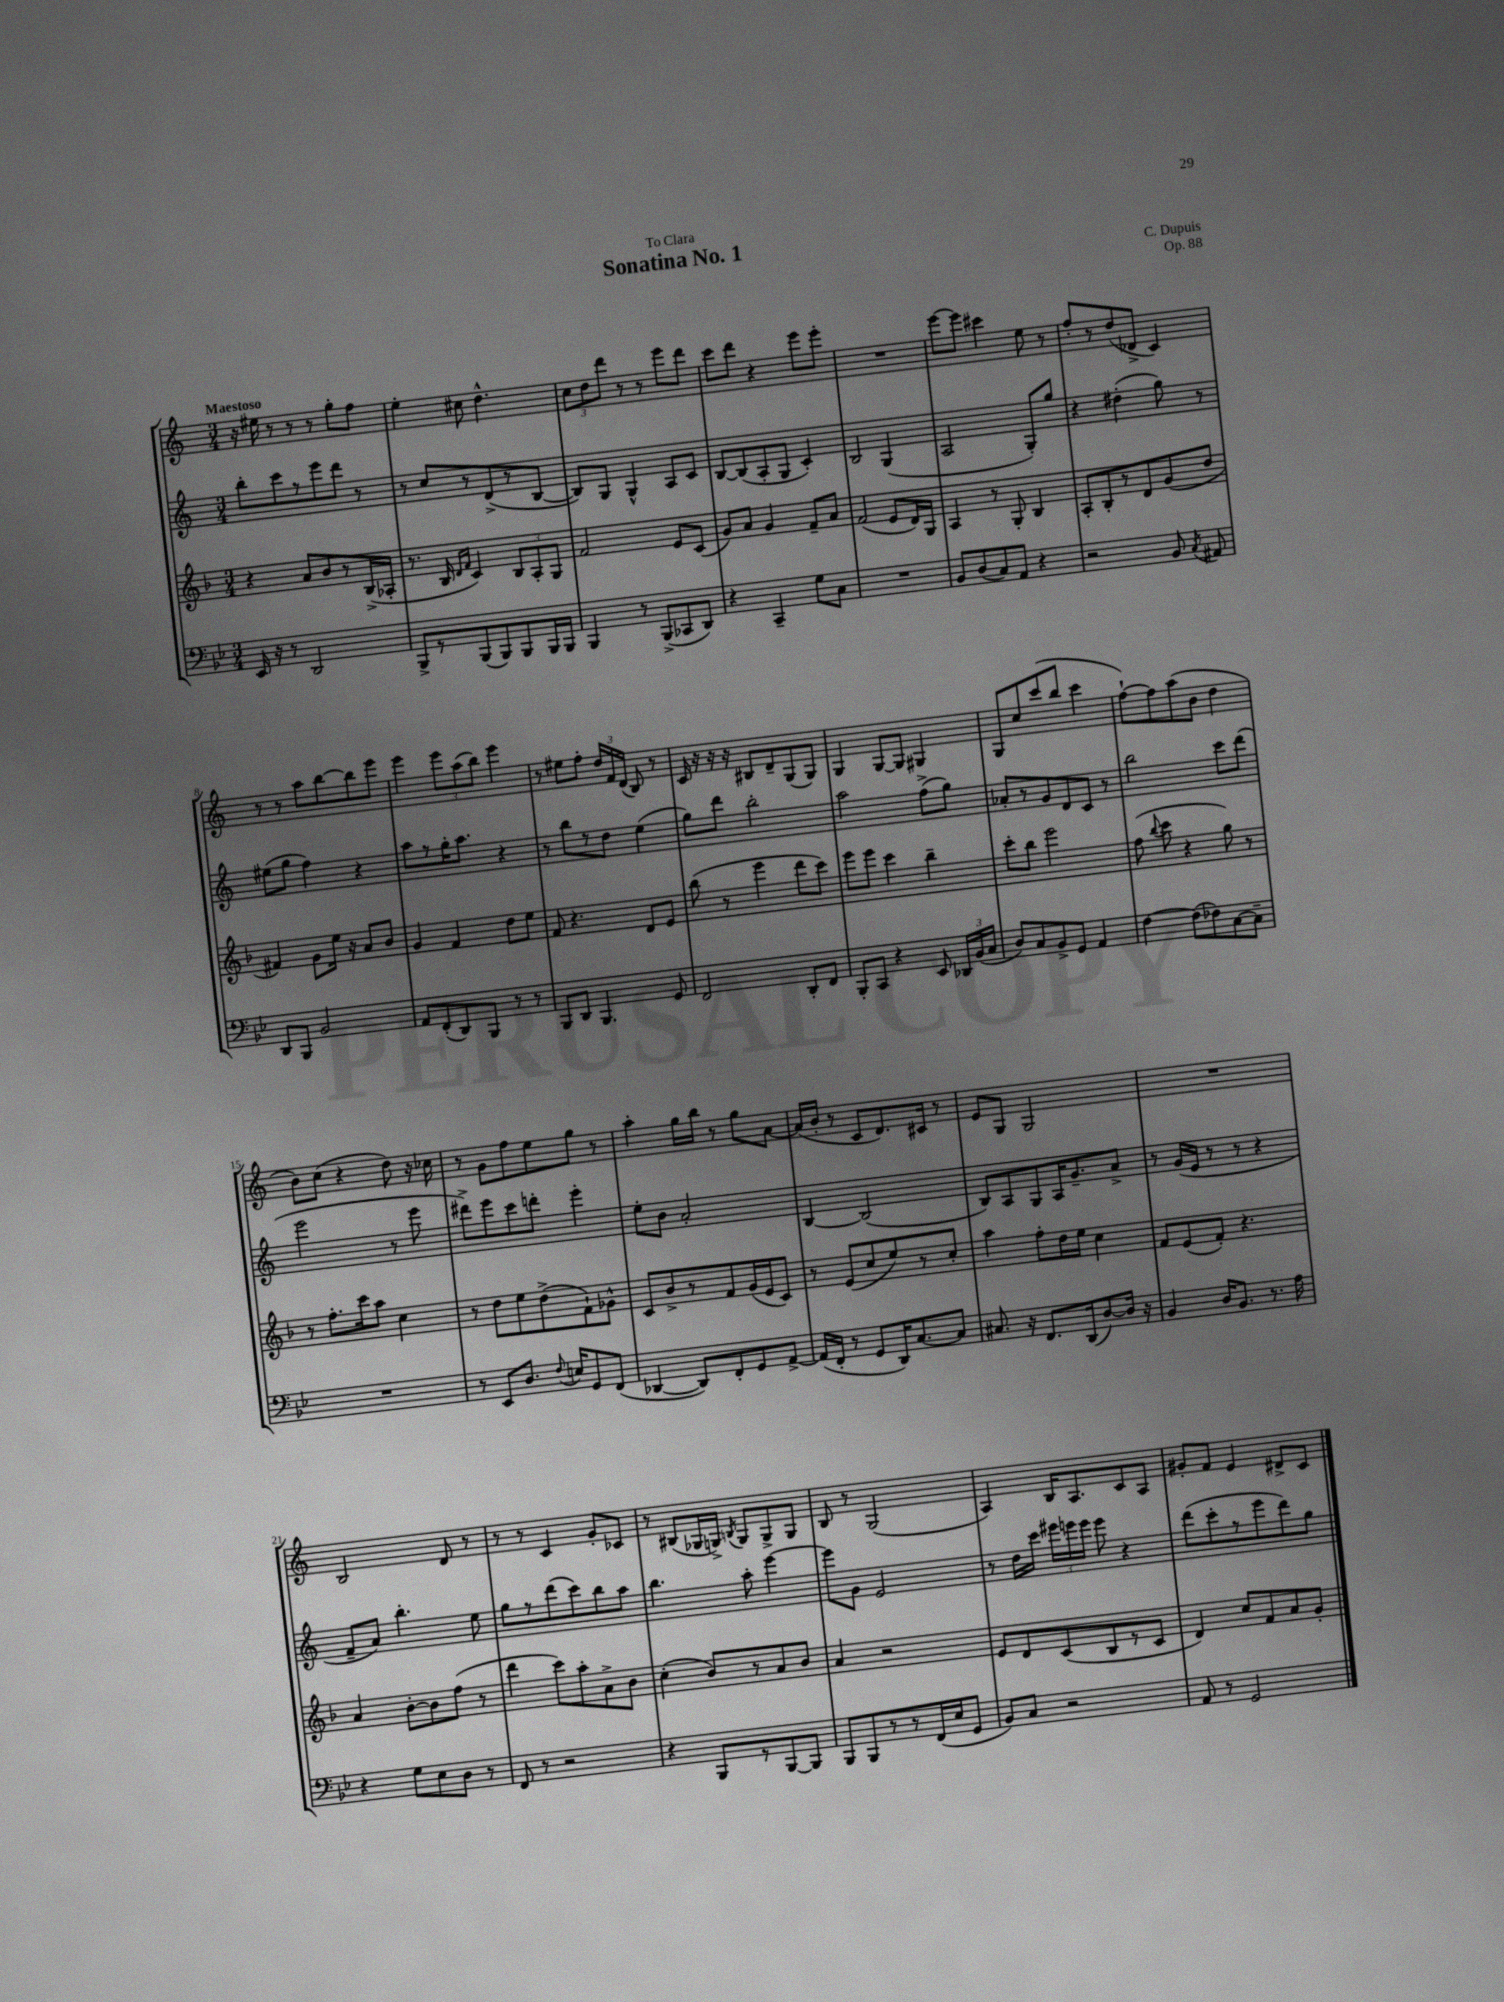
\header { title = "Sonatina No. 1" composer = "C. Dupuis" dedication = "To Clara" opus = "Op. 88" }
<<
\new StaffGroup <<
\new Staff = "s0" {
    \clef treble \key c \major \numericTimeSignature \time 3/4 \tempo "Maestoso"
    \autoBeamOff r16 eis''16 r8 r8 r8 g''8[-. f''8] |
    e''4-. cis''8 d''4.-^ |
    \tuplet 3/2 { c''8[ d''8 d'''8] } r8 r8 e'''8[ d'''8] |
    c'''8[ d'''8] r4 e'''8[ e'''8]-. |
    R2. |
    e'''8[~ e'''8] cis'''4 e''8 r8 |
    f''8[-. r8 d''8( des'8]-> c'4) |
    r8 r8 a''8[ b''8~ b''8 e'''8] |
    e'''4 \tuplet 3/2 { e'''8[ a''8( b''8]) } e'''4 |
    r8 eis''8[ f''8]-. \tuplet 3/2 { d''16[ f'16 d'16]( } b8) r8 |
    c'16 r16 r16 r16 bis8[ d'8-- g8( g8]) |
    g4 g8[~ g8] gis4 |
    g8[ c''8 c'''8( b''8] c'''4 |
    f''8[~-!) f''8 a''8( b'8] d''4 |
    b'8[) c''8]( r4 d''8) r16 ces''16 |
    r8 g'8[ f''8 e''8 g''8] r8 |
    a''4-. g''16[ b''16] r8 g''8[ a'8]~ |
    a'16[( b'16]-. r8 c'8[ d'8.) cis'16] r8 |
    e'8[ g8] g2 |
    R2. |
    b2 d'8 r8 |
    r8 r8 c'4 g'8[-. ces'8] |
    r8 bis8[( ges16 g16]->) \acciaccatura { b8 } g8[ g8-> g8] |
    b8 r8 g2( |
    a4) b16[ a8. c'8 a8] |
    gis'8[-. f'8] e'4 dis'8[-> c'8] \bar "|." |
}
\new Staff = "s1" {
    \clef treble \key c \major \numericTimeSignature \time 3/4
    \autoBeamOff b''8[-. c'''8 r8 e'''8 d'''8] r8 |
    r8 c''8[ r8 d'8->( r8 b8]~ |
    b8[) g8] g4-^ a8[ c'8] |
    b8[~ b8( a8-. g8] c'4-.) |
    b2 g4( |
    a2 g8[-.) g''8] |
    r4 dis''4-.( g''8) r8 |
    eis''8[( g''8] f''4) r4 |
    a''8[ r8 g''16-. a''8.] r4 |
    r8 b''8[ r8 d''8] e''4( |
    g''8[) d'''8] b''2-. |
    a''2 f''8[->( g''8]) |
    aes'8[-. r8 g'8 d'8 c'8] r8 |
    b''2 c'''8[ d'''8]( |
    e'''2 r8 e'''8 |
    dis'''8[->) e'''8 c'''8 d'''8]-. e'''4-. |
    e''8[-. b'8] a'2-. |
    b4~ b2( |
    b8[) a8 g8 a16 g'8.-- a'8]-> |
    r8 g'16[( e'16] r8 r8 r4 |
    f'8[-- a'8]) b''4.-. e''8 |
    g''8[ r8 d'''8( c'''8) b''8 a''8] |
    b''4. a''8-. e'''4~ |
    e'''8[ g'8] e'2 |
    r8 d''16[ c'''16] \tuplet 3/2 { eis'''16[ e'''16 e'''16] } e'''8 r4 |
    d'''8[( c'''8-. r8 e'''8 d'''8) g''8] \bar "|." |
}
\new Staff = "s2" {
    \clef treble \key f \major \numericTimeSignature \time 3/4
    \autoBeamOff r4 a'8[ bes'8 r8 bes16->( aes16]-. |
    r8. bes16 \grace { d'16[ f'16] } c'4) \tuplet 3/2 { bes8[ a8-. g8] } |
    f'2 e'8[ c'8]( |
    g'8[) a'8] g'4 f'8[-- a'8] |
    f'2( e'8[ d'16) g16] |
    a4 r8 g8-. bes4 |
    a8[-. bes8-. r8 d'8 g'8( d''8] |
    fis'4) g'8[ e''16] r16 a'8[ bes'8] |
    g'4 f'4 d''8[ e''8] |
    f'8 r4. d'8[ e'8] |
    bes''8( r8 e'''4 d'''8[ c'''8]) |
    e'''8[ e'''8] c'''4 bes''4-- |
    c'''8[-. bes''8] e'''2 |
    f''8( \appoggiatura { bes''8 } c'''8 r4 g''8) r8 |
    r8 f''8.[-. c'''16 a''8] c''4 |
    r8 d''8[ e''8 d''8->( f'8-!) ges'8]-^ |
    c'8[ bes'8-> r8 f'8 g'16( e'16 c'8]) |
    r8 e'8[( c''8 e''8) r8 c''8]-. |
    a''4 f''8[-. d''16 e''16] c''4 |
    f'8[ e'8( f'8]-.) r4. |
    a'4 bes'8[~-. bes'8 f''8]( r8 |
    d'''4 c'''8[) a''8-. a'8-> bes'8] |
    c''4-.( bes'8[) r8 a'8 bes'8] |
    a'4 r2 |
    e'8[ d'8 c'8( bes8 r8 c'8] |
    d'4) c''8[ f'8 a'8 g'8]-. \bar "|." |
}
\new Staff = "s3" {
    \clef bass \key bes \major \numericTimeSignature \time 3/4
    \autoBeamOff ees,16 r16 r8 d,2 |
    bes,,8[-> r8 bes,,8( bes,,8) bes,,8 bes,,16 bes,,16] |
    bes,,4 r8 bes,,8[->( ces,8 d,8]) |
    r4 c,4-- g8[ c8] |
    R2. |
    bes,8[ d8( c8) a,8] r4 |
    r2 bes,8 \acciaccatura { c8 } ais,8 |
    d,8[ bes,,8] bes,2 |
    a,8[ f,8-.( d,8) bes,,8] r8 r8 |
    bes,,8[ d,8] bes,,4. g,8 |
    f,2 d,8[-. f,8] |
    bes,,8[-. c,8] r4 ees,8 \tuplet 3/2 { des,16[ bes,16( c16] } |
    d8[) c8 bes,8-> g,8] a,4 |
    f4~ f8[( fes8) c8~ c8]-- |
    R2. |
    r8 ees,8[ d8.] \appoggiatura { f8 } e16[ g,8 f,8]( |
    des,4~ des,8[) f,8-. g,8 a,8]~-> |
    a,16[( f,16]-. r8 g,8[ d,16) c8.~ c8] |
    cis8. r16 f,8.[ d,16( d8~) d16] r16 |
    bes,4 d16[ bes,8.] r8. a16 |
    r4 g8[ ees8 d8] r8 |
    f,8 r8 r2 |
    r4 bes,,8[ r8 bes,,8~ bes,,8] |
    bes,,8[ bes,,8 r8 r8 f,16( ees16 g,8] |
    bes,8[) c8] r2 |
    a,8 r8 g,2 \bar "|." |
}
>>
>>
